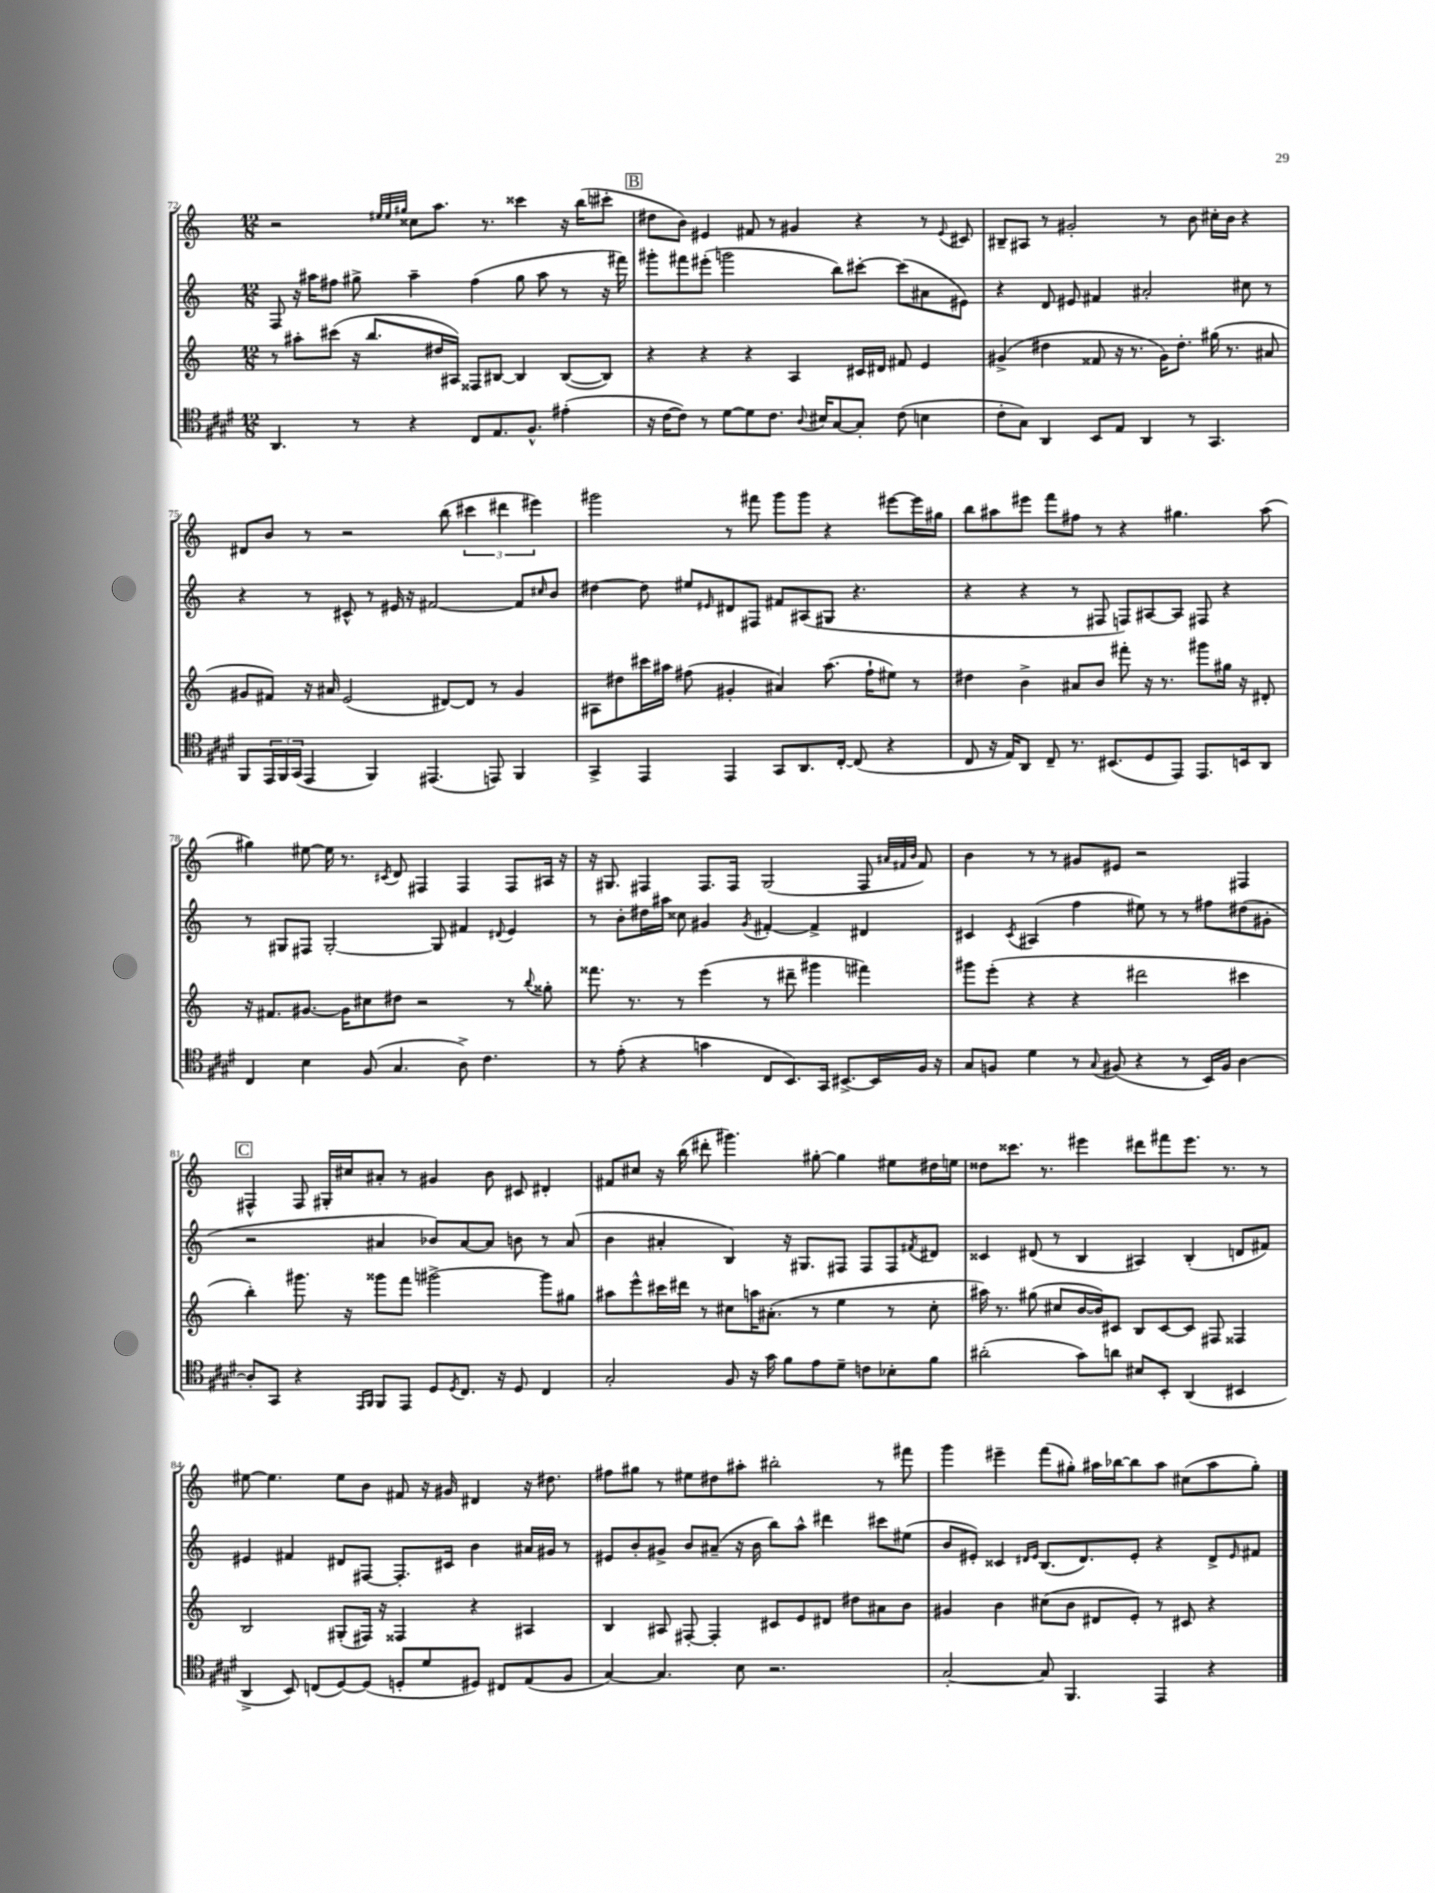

**kern	**kern	**kern	**kern
*part4	*part3	*part2	*part1
*staff4	*staff3	*staff2	*staff1
*clefC4	*clefG2	*clefG2	*clefG2
*k[f#c#g#d#]	*k[]	*k[]	*k[]
*M12/8	*M12/8	*M12/8	*M12/8
=72	=72	=72	=72
4.AA/	8r	8F/	2r
.	8aa#X'\L	16r	.
.	.	16aa#X\KL	.
.	(8ccc#X\J	8ff#X\J	.
8r	16r	8gg#X^\	.
.	8.bb/L	.	.
.	.	.	32qqee#X/LLL
.	.	.	32qqee#/
.	.	.	32qqgg#X/JJJ
4r	.	4aa#~\	8cc##X\L
.	16dd#X/L	.	8.aa\J
.	16A#X/JJ)	.	.
8C#/L	8F##X/L	(4ff#\	.
.	.	.	8.r
8.E/	[8B#X/J	.	.
.	4B#/]	8gg#\	4ccc##X\
8.F#^^/J	.	.	.
.	.	8aa#\	.
(4e#X'\	([8B#/L	8r	16r
.	.	.	(16bb\KL
.	8B#/J])	16r	8ccc#X'\J
.	.	16fff#X\)	.
!!LO:REH:place=s1:t=B
=73	=73	=73	=73
16r	4r	8ggg#X'\L	8dd#X\L
[16c#\KL	.	.	.
8c#\J])	.	8fff#X\	8b\J)
8r	4r	(8eee#X'\J	4e#X/
[8d#\L	.	2gggn\	.
8d#\]	4r	.	8f#X/
8.c#\J	.	.	8r
.	4A/	.	4g#X/
8qqA/	.	.	.
16B#X/KL	.	.	.
[8G#/	.	8bb\L)	.
8G#'/J]	16c#X/LL	[8ccc#X'\J	4r
.	16d#X/JJ	.	.
(8c#\	8f#X/	(8ccc#\L]	.
4Bn\	4e/	8a#X\	8r
.	.	.	8qqe#/
.	.	8e#X\J)	8c#X/
=74	=74	=74	=74
8c#'\L	(4g#X^/	4r	8B#X~/L
8G#\J)	.	.	8A#X/J
4AA/	4dd#X\	8d/	8r
.	.	8e#X/	2g#X'/
8BB/L	8f##X/	4f#X/	.
8E/J	16r	.	.
.	8.r	.	.
4AA/	.	2a#X'/	.
.	16g#\KL)	.	8r
.	8.dd#'\J	.	.
8r	.	.	8b\
4.GG#/	(16gg#X\	.	16cc#X'\LL
.	8.r	.	16b\JJ
.	.	8cc#X\	4r
.	8a#X/	8r	.
!!LO:LB:g=z
=75	=75	=75	=75
8FF#/L	8g#X/L	4r	8d#X/L
24EE/L	8f#X/J)	.	8b/J
24FF#/	.	.	.
(24GG#/JJ	.	.	.
4EE/	16r	8r	8r
.	16a#X/	.	.
.	(2e/	8c#X^^/	2r
4FF#/)	.	8r	.
.	.	16e#X/	.
.	.	16r	.
(4.EE#X/	.	[2f#X/	.
.	[8d#X/L)	.	(8bb\
.	8d#/J]	.	6ccc#X\
8EEn/)	8r	.	.
.	.	.	6ddd#X\
4FF#/	4g#/	8f#/L]	.
.	.	.	6eee#X\)
.	.	16qqcc#X/	.
.	.	8b/J	.
=76	=76	=76	=76
4GG#^/	8A#X\L	[4dd#X\	2ggg#X\
.	8dd#X\	.	.
4EE/	16ccc#X\L	8dd#\]	.
.	16aa#X\JJ	.	.
.	(8ff#X\	8ee#X/L	.
.	.	16qqe#X/	.
4EE/	4g#X'/	8d#X/	8r
.	.	8F#X/J	8fff#X\
8GG#/L	4a#X/)	8f#X/L	8ggg#\L
8.AA/	.	(8A#X/	8ggg#\J
.	(8.aa#\	8G#X/J	4r
[16C#'/Jk	.	.	.
(8C#/]	.	4.r	.
.	16ff#`\KL	.	.
4r	8ee#X\J)	.	[8eee#X\L
.	8r	.	16eee#\L]
.	.	.	16gg#X\JJ
=77	=77	=77	=77
8C#/	4dd#X\	4r	8bb\L
16r	.	.	8aa#X\
16E/KL)	.	.	.
8AA/J	4b^\	4r	8eee#X\J
8C#~/	.	.	8fff\L
8.r	8a#X/L	8r	8ff#X\J
.	8b/J	8F#X/	8r
(8.BB#X/L	.	.	.
.	8fff#X'\	8Fn/L)	4r
8D#/	16r	[8A#X/	.
.	8.r	.	.
8EE/J)	.	8A#/J]	4.gg#X\
8.EE/L	8ggg#X\L	8F#X/	.
.	16gg#X\Jk	4r	.
16BBn/k	16r	.	.
8AA/J	8d#X'/	.	(8aa#\
!!LO:LB:g=z
=78	=78	=78	=78
4C#/	16r	8r	4gg#X\)
.	8.f#X/L	.	.
.	.	8G#X/L	.
4B\	[8.g#X/J	8F#X/J	[8ee#X\
.	.	[2G#'/	16ee#\]
.	16g#\KL]	.	8.r
(8F#/	8cc#X\	.	.
.	.	.	8qc#X/
4.G#/	8dd#X\J	.	8d/
.	2r	.	4F#X/
.	.	8G#/]	.
8A^\)	.	4f#X/	4F#/
4.c#\	.	.	.
.	.	8qqd#X/	.
.	8r	4e/	8F#/L
.	8qqbb/	.	.
.	8gg##X'\	.	16A#X/Jk
.	.	.	16r
=79	=79	=79	=79
8r	8.fff##X\	8r	16r
.	.	.	8.G#X/
(8e'\	.	8b'\L	.
.	8.r	.	.
4r	.	16dd#X\L	4F#X/
.	.	16aa#X\JJ	.
.	8r	8cc##X\	.
4gn\	(4eee\	4g#X/	8.F#/L
.	.	.	16F#/Jk
.	.	8qg#/	.
8C#/L	8r	[4f#X'/	(2G#/
8.BB/)	8ddd#X~\	.	.
.	4ggg#X\	4f#^/]	.
16GG#/Jk	.	.	.
[8.BB#X^/L	.	.	.
.	4fff#X\)	4d#X/	8F#/
16BB#/L]	.	.	.
.	.	.	32qqa#X/LLL
.	.	.	32qqf#X/
.	.	.	32qqb/JJJ
16F#/JJ	.	.	8f#/)
16r	.	.	.
=80	=80	=80	=80
8G#/L	8ggg#X\L	4c#X/	4b\
8Fn/J	(8eee'\J	.	.
.	.	8qc#/	.
4d#\	4r	(4A#X/	8r
.	.	.	8r
8r	4r	4ff\	8g#X/L
8qqG#/	.	.	.
(8F#X/	.	.	8e#X/J
4r	2ddd#X\	8ee#X\)	2r
.	.	8r	.
8r	.	8r	.
16BB/LL)	.	8ff#X\L	.
16F#/JJ	.	.	.
[4A\	4ccc#X\	(8dd#X\	4F#X/
.	.	8g#X'\J	.
!!LO:LB:g=z
!!LO:REH:place=s1:t=C
=81	=81	=81	=81
8A'/L]	4bb'\)	2r	4F#X^^/
8GG#/J	.	.	.
4r	8.ggg#X\	.	8F#/
.	.	.	16G#X'/LL
.	16r	.	16cc#X/J
16qqEE/LL	.	.	.
16qqFF#/JJ	.	.	.
8FF#/L	8ggg##X\L	4a#X/	8a#X'/J
8EE/J	8fff\J	.	8r
8D#/L	[2ggg#X^\	8b-X/L)	4g#X/
8qD#/	.	.	.
8.C#/J	.	[8a#/	.
.	.	8a#/J]	8b\
16r	.	.	.
8D#/	.	8bn\	8c#X/
4C#/	8ggg#\L]	8r	4d#X'/
.	8gg#X\J	(8a#/	.
=82	=82	=82	=82
2G#'/	8aa#X\L	4b\	8f#X/L
.	8eee^^\	.	8cc#X/J
.	16ccc#X\L	4a#X'/	16r
.	16ddd#X\JJ	.	(16bb\
.	8r	.	8ddd#X'\
8F#/	8cc#X\L	4B/)	4.ggg#X\)
16r	16aan\K	.	.
16g#\	(8.a#X'\J	.	.
8f#\L	.	16r	.
.	.	8.G#X/L	.
8e\	8r	.	[8gg#X'\
8d#~\J	4ee\	8F#X/J	4gg#\]
8cn\L	.	8F#/L	.
8B-X'\	8r	8F#/	8ee#X\L
.	.	8qf#X/	.
8f#\J	8cc#'\	8d#X/J	16dd#X\L
.	.	.	16een\JJ
=83	=83	=83	=83
(2a#X'\	16aa#X\)	4c##X/	8dd##X\L
.	8.r	.	.
.	.	.	8.ccc##X\J
.	(8gg#X\	(8d#X/	.
.	.	.	8.r
.	8cc#X/L	8r	.
8g#\L)	[16b/L	4B/	4eee#X\
.	16b/J])	.	.
8an\J	8c#X/J	.	.
8B#X/L	8B/L	4A#X/)	8ddd#X\L
8BB'/J	[8c#/	.	8fff#X\
(4AA/	8c#/J]	(4B'/	8.eee#\J
.	8F#X/	.	.
.	.	.	8.r
4BB#X/	4F##X/	8dn/L	.
.	.	8f#X/J)	8r
!!LO:LB:g=z
=84	=84	=84	=84
4AA^/	2B/	4e#X/	[8ee#X\
.	.	.	4.ee#\]
8BB/)	.	4f#X/	.
(8Cn/L	.	.	.
[8D#/)	(8G#X'/L	8d#X/L	8ee#\L
(8D#/J]	16F#X/Jk)	[8F#X/J	8b\J
.	16r	.	.
8Dn'/L	4F##X/	8.F#'/L]	8f#X/
8d#/	.	.	16r
.	.	16c#X/Jk	16g#X/
8D#X/J)	4r	4b\	4d#X/
8C#X/L	.	.	.
(8E/	4A#X/	16a#X/LL	16r
.	.	16g#X/JJ	8.dd#X\
8F#/J	.	8r	.
=85	=85	=85	=85
[4G#/)	4B/	8e#X/L	8ff#X\L
.	.	8b'/	8gg#X\J
4.G#/]	8A#X/	8g#X^/J	8r
.	[8F#X'/	8b/L	8ee#X\L
.	4F#'/]	(8a#X~/J	8dd#X\
8B\	.	16r	8aa#X'\J
.	.	16b\	.
2.r	8c#X/L	8bb\L)	2bb#X'\
.	8e/	8aa^^\J	.
.	8d#X/J	4ddd#X\	.
.	8dd#X\L	.	.
.	8a#X\	8ccc#X\L	8r
.	8b\J	(8ee#X\J	8fff#X\
=86	=86	=86	=86
[2G#'/	4g#X/	8b/L	4ggg\
.	.	8e#X'/J)	.
.	4b\	4c##X/	4eee#X~\
.	.	16qqd#X/LL	.
.	.	16qqe#/JJ	.
8G#/]	(8cc#X\L	(8.B/L	(8fff\L
4.FF#/	8b\J	.	8gg#X'\J)
.	.	8.d#/)	.
.	8d#X/L	.	16aa#X\LL
.	.	.	[16bb-X\J
.	8e'/J)	8e#'/J	8bb-\]
4EE/	8r	4r	8aa#\J
.	8c#X/	.	(8cc#X\L
4r	4r	8d#^/L	8aa#\
.	.	16qqe#/	.
.	.	8f#X/J	8gg#'\J)
==	==	==	==
*-	*-	*-	*-
